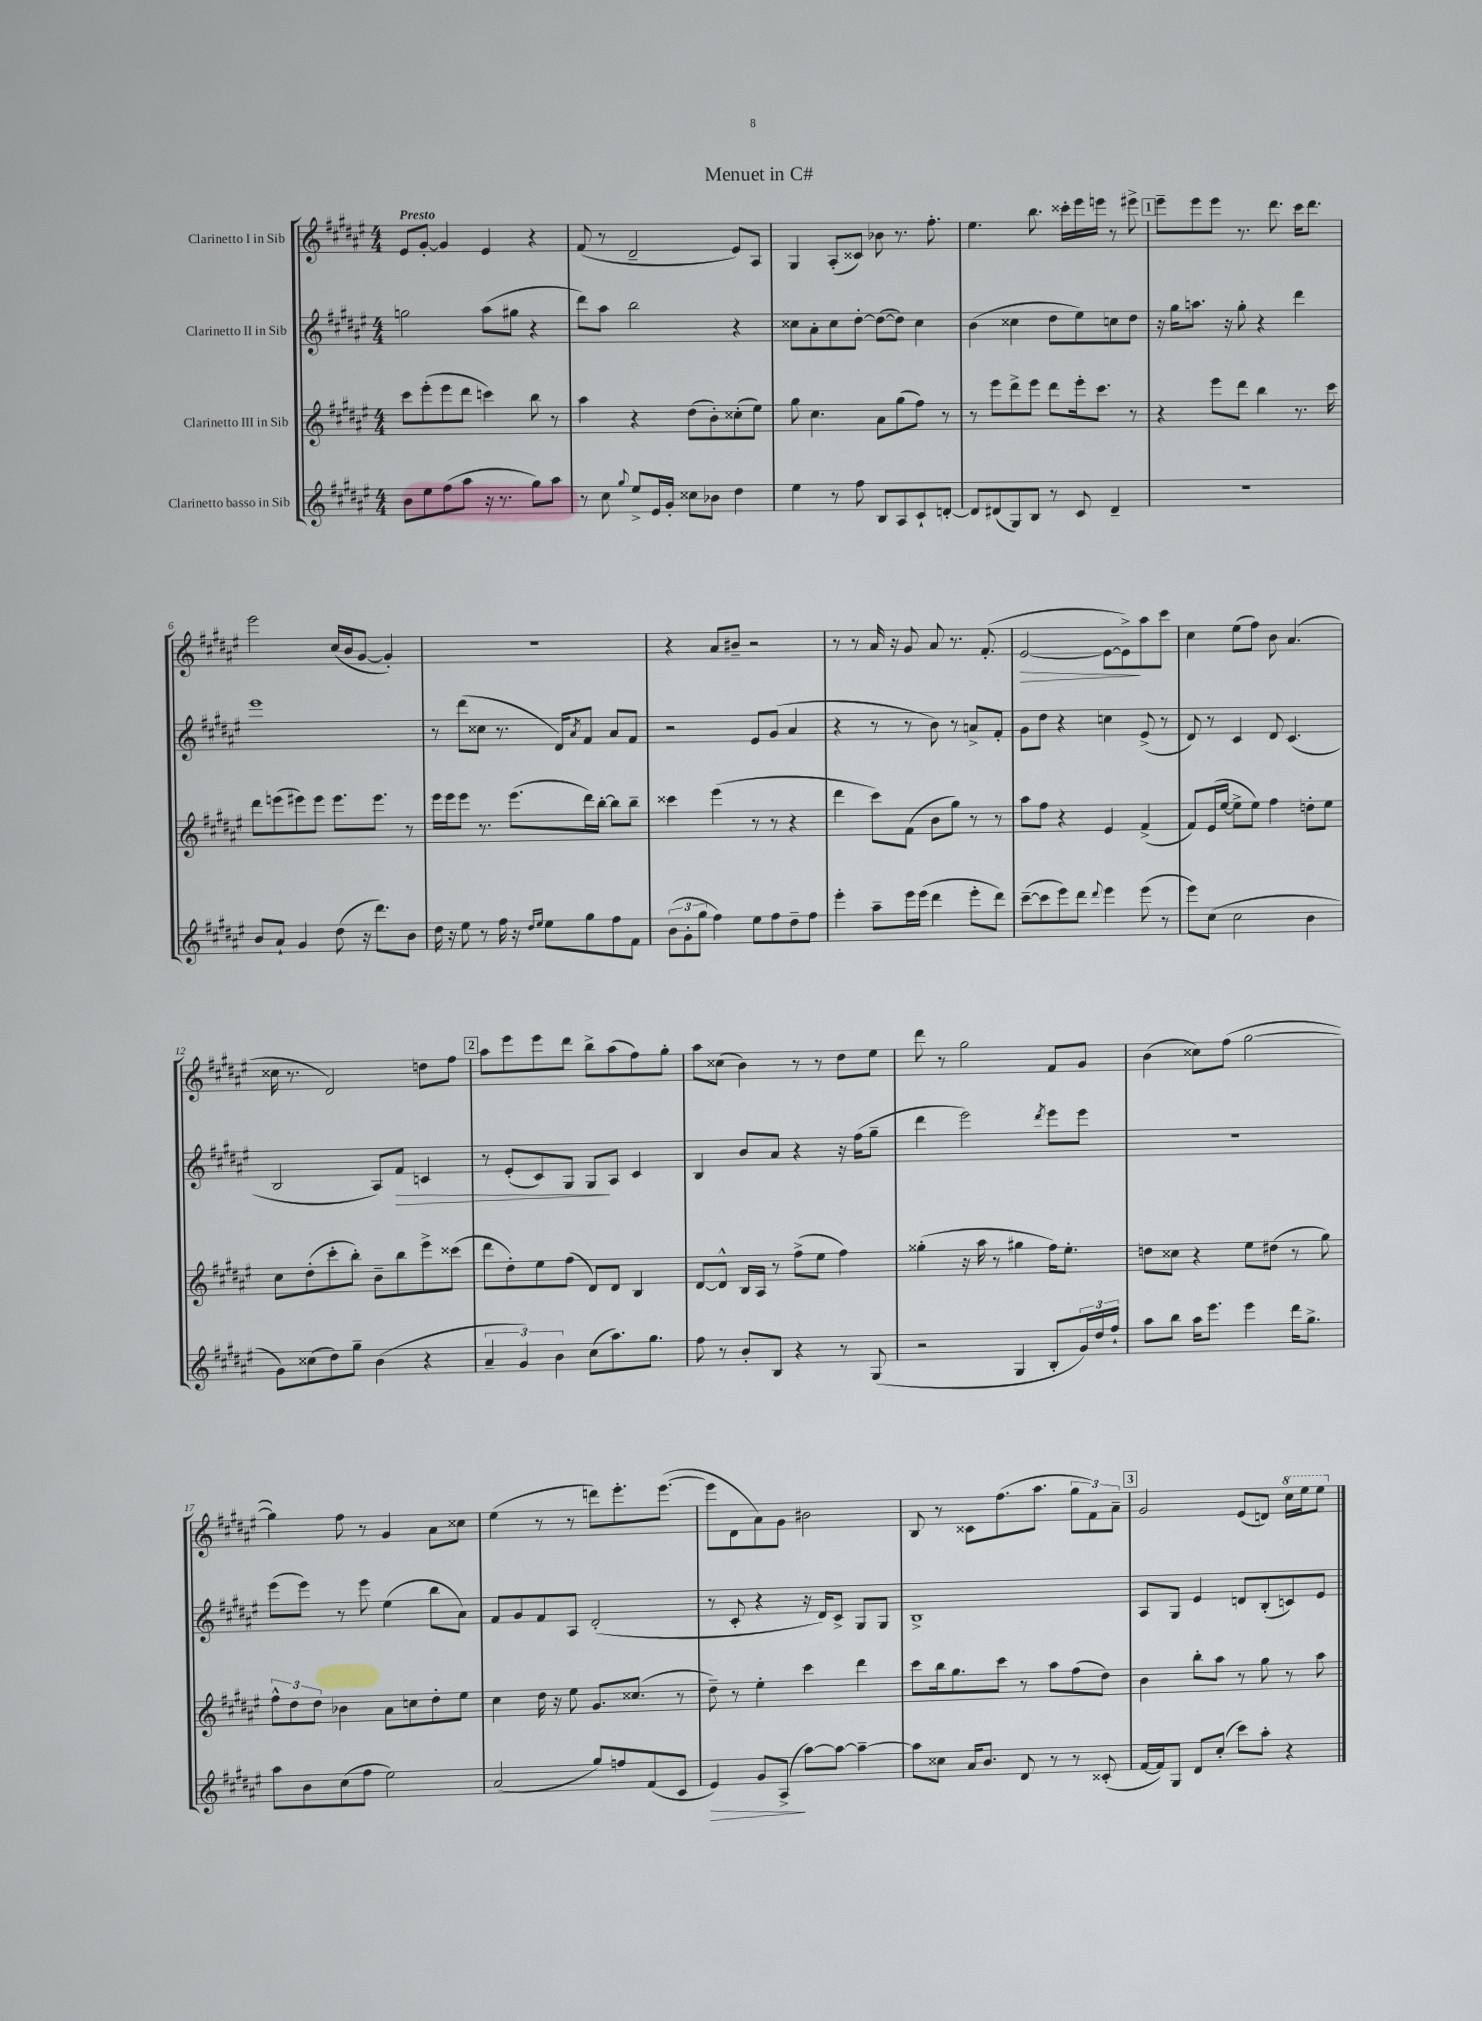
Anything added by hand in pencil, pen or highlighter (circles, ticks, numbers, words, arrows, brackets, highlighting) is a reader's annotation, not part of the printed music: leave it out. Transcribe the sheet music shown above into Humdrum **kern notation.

**kern	**kern	**kern	**kern
*staff4	*staff3	*staff2	*staff1
*clefG2	*clefG2	*clefG2	*clefG2
*k[f#c#g#d#a#e#]	*k[f#c#g#d#a#e#]	*k[f#c#g#d#a#e#]	*k[f#c#g#d#a#e#]
*M4/4	*M4/4	*M4/4	*M4/4
8b\L	8ccc#\L	2gg\	8e#/L
8ee#\	(8eee#'\	.	[8g#'/J
(8ff#\	8eee#\	.	4g#/]
8aa#\J	8ddd#\J	.	.
16r	4ccc\)	(8aa#\L	4e#/
8.r	.	.	.
.	.	8gg#\J	.
8gg#\L)	8bb\	4r	4r
8aa#\J	8r	.	.
=	=	=	=
8r	4aa#\	8ddd#\L)	(8f#/
8cc#\	.	8aa#\J	8r
8qqgg#/	.	.	.
8ee#^/L	4r	2bb\	2d#~/
16e#/L	.	.	.
16g#'/JJ	.	.	.
8cc##\L	(8dd#\L	.	.
8b-\J	8b'\)	.	.
4dd#\	(8cc##'\	4r	8e#/L)
.	8ee#\J)	.	8A#/J
=	=	=	=
4ee#\	8gg#\	8cc##\L	4G#/
.	4.cc#\	8a#'\	.
8r	.	8cc##\	(8A#'/L
8ff#\	.	[8dd#'\J	8c##/J)
8B/L	8a#\L	(8dd#\_L	8b-\
8A#/	(8gg#\	8dd#\]J)	8.r
8c#`/	8ff#\J)	4cc##\	.
.	.	.	8.ff#'\
[8d'/J	8r	.	.
=	=	=	=
8d/]L	8r	(4b\	4.ee#\
(8d#/	8eee#\L	.	.
8G#/)	8ddd#^\	4cc##\	.
8B/J	8eee#\J	.	8.bb\
8r	8ddd#\L	8dd#\L	.
.	.	.	16ccc##'\LL
8c#/	16eee#'\k	8ee#\)	16eee#\
.	8.ccc#\J	.	16eee\JJ
4d#~/	.	8cc\	8r
.	8r	8dd#\J	8eee#^\
=	=	=	=
1r	4r	16r	8eee#~\L
.	.	16gg#\LK	.
.	.	8.aa\J	8eee#\
.	8eee#\L	.	8eee#\J
.	.	16r	.
.	8ddd#\J	8gg#'\	8.r
.	4bb\	4r	.
.	.	.	8.ddd#\
.	8.r	4ddd#\	16ccc#\LK
.	.	.	8.ddd#\J
.	16ccc#\	.	.
=	=	=	=
8b/L	8ddd#\L	1eee#	2eee#\
8a#`/J	(8eee\	.	.
4g#/	8eee#\)	.	.
.	8eee#\J	.	.
(8dd#\	8.eee#\L	.	(16cc#/LL
.	.	.	16b/J
16r	.	.	[8g#/J
8.ddd#\L)	8.eee#\J	.	.
.	.	.	4g#'/])
8b\J	8r	.	.
=	=	=	=
16dd#\	16eee#\LL	8r	1r
16r	16eee#\J	.	.
8ee#\	8eee#\J	(8ddd#\L	.
8r	8.r	8cc##\J	.
16ff#\	.	8.r	.
16r	(8.eee#\L	.	.
16qqdd#/LL	.	.	.
16qqee#/JJ	.	.	.
8ee#\L	.	.	.
.	.	16d#/LK)	.
.	.	8qa#/	.
8gg#\	16ddd#\L)	8f#/J	.
.	[16bb'\JJ	.	.
8ff#\	8bb\]L	8a#/L	.
8f#\J	8bb~\J	8f#/J	.
=	=	=	=
(12b\L	4ccc##\	2r	4r
12g#'\	.	.	.
12gg#\J	.	.	.
4ff#\)	(4eee#\	.	8a#/L
.	.	.	8b#~/J
8ee#\L	8r	8e#/L	2r
8ff#\	8r	(8g#/J	.
8dd#~\	4r	4a#/	.
8ff#\J	.	.	.
=	=	=	=
4eee#'\	4ddd#\	4r	8r
.	.	.	8r
8aa#~\L	8ccc#\L)	8r	16a#/
.	.	.	16r
16eee#\L	(8f#\J	8r	8g#/
(16eee#\JJ	.	.	.
4ddd#\	8b\L	8b\)	8a#/
.	8gg#\J)	8r	8.r
8eee#'\L	8r	8a^/L	.
.	.	.	(8.f#'/
8ddd#\J)	8r	8f#'/J	.
=	=	=	=
([8ccc#~\L	8aa#\L	8g#\L	[2e#/
8ccc#\]	8ff#\J	8dd#\J	.
8eee#\)	4r	4r	.
8ddd#\J	.	.	.
8qqddd#/	.	.	.
4eee#\	4e#/	4cc\	8e#\_L
.	.	.	8e#^\])
(8eee#\	(4f#^/	(8e#^/	8aa#\
8r	.	8r	8ccc#\J
=	=	=	=
8eee#\L)	8f#/L)	8d#/)	4cc#\
(8cc#\J	(16e#/L	8r	.
.	[16ee#/JJ	.	.
2cc#\	8ee#^\]L	4c#/	(8ee#\L
.	8ee#\J)	.	8ff#\J)
.	4ff#\	8d#/	8b\
.	.	(4.c#/	(4.a#/
4b\	8dd'\L	.	.
.	8ee#\J	.	.
=	=	=	=
8g#\L)	8cc#\L	2B/	16cc##\
.	.	.	8.r
(8cc##\	(8dd#'\	.	.
8dd#\)	8ccc#'\	.	2d#/)
8gg#~\J	8bb'\J)	.	.
(4b\	8b~\L	8A#/L)	.
.	8bb\	8f#/J	.
4r	8eee#^\	4c/	8dd\L
.	(8ccc##\J	.	8ff#\J
=	=	=	=
6a#~/	8ddd#\L	8r	8aa#\L
.	8dd#'\)	(8e#'/L	8eee#\
6g#/)	.	.	.
.	8ee#\	8c#/)	8eee#\
6b\	.	.	.
.	(8ff#\J	8G#/J	8ddd#\J
(8cc#\L	8d#/L)	8G#/L	8bb^\L
8.aa#\)	8d#/J	8A#/J	(8aa#\
.	4B/	4c#/	8ff#\)
8.gg#\J	.	.	.
.	.	.	8gg#'\J
=	=	=	=
8ff#\	[8d#/L	4B/	8aa#\L
8r	8d#^^/]J	.	(8cc##\J
8b'/L	16B/LL	8b/L	4b\)
.	16A#/JJ	.	.
8B/J	8r	8a#/J	.
4r	(8ff#^\L	4r	8r
.	8ee#\J	.	8r
8r	4ff#\)	16r	8dd#\L
.	.	(16ff#\LK	.
(8G#/	.	8gg#~\J	8ee#\J
=	=	=	=
2r	(4gg##'\	4ddd#\	8ddd#\
.	.	.	8r
.	16r	2eee#\)	2gg#\
.	16aa#\	.	.
.	8r	.	.
4G#/	4gg#\	.	.
.	.	8qddd#/	.
8B'/L	16ff#\LK)	8eee#\L	8f#/L
.	8.ee#'\J	.	.
24g#/L)	.	8eee#\J	8g#/J
24dd#/	.	.	.
24ff#`/JJ	.	.	.
=	=	=	=
8aa#\L	8dd\L	1r	(4b\
8bb\J	8cc##\J	.	.
16aa#\LK	4r	.	8cc##\L)
8.eee#\J	.	.	.
.	.	.	(8ff#\J
4eee#\	8ee#\L	.	[2gg#\
.	(8dd#\J	.	.
16ddd#\LK	8r	.	.
8.gg#^\J	.	.	.
.	8gg#\)	.	.
=	=	=	=
8aa#\L	12ff#^^\L	(8eee#\L	4gg#\])
.	12dd#\	.	.
8b\	.	8eee#\J)	.
.	12dd#\J	.	.
(8cc#\	4b-\	8r	8ff#\
8ff#\J	.	8eee#\	8r
2ee#\)	8a#\L	(4ee#\	4g#/
.	8cc\	.	.
.	8dd#'\	8bb\L	8a#\L
.	8ee#\J	8a#\J)	8cc##\J
=	=	=	=
(2a#/	4cc#\	8f#/L	(4ee#\
.	.	8g#/	.
.	16dd#\	8f#/	8r
.	16r	.	.
.	8ee#\	8A#/J	8r
8gg#/L)	8.g#/L	(2d#'/	8ddd\L)
8ff/	.	.	8.eee#'\
.	(8.cc##/J	.	.
(8f#/	.	.	.
.	.	.	([8.eee#\J
8c#/J	8r	.	.
=	=	=	=
4e#/)	8dd#~\)	8r	8eee#\]L
.	8r	8c#'/	8d#\
8g#/L	4ee#'\	4r	8a#\)
(8A#^/J	.	.	8g#\J
[8aa#\L)	4ccc#\	16r	2b#\
.	.	16d#/LK)	.
8aa#\_J	.	8c#^/J	.
4aa#~\_	4ddd#\	8G#/L	.
.	.	8G#/J	.
=	=	=	=
8aa#\]L	8ccc#\L	1B^	8B/
8cc##\J	16bb\k	.	8r
.	8.gg#\	.	.
16a#/LK	.	.	8c##\L
8.b/J	.	.	.
.	8ccc#\J	.	(8.ff#\
8d#/	8r	.	.
.	.	.	8.aa#\J
8r	8aa#\L	.	.
8r	(8ff#\	.	12gg#\L
.	.	.	12f#\)
(8c##'/	8dd#\J)	.	.
.	.	.	12a#~\J
=	=	=	=
[16f#/LL	4b\	8A#/L	2g#/
16f#/]J)	.	.	.
8G#/J	.	8G#/J	.
8d#/L	8bb'\L	4e#/	.
(8cc#'/J	8aa#\J	.	.
8ccc#\L)	8r	8d/L	(8e#/L
8aa#'\J	8gg#\	(8B'/	8d/J)
4r	8r	8c/)	16ccc#\LL
.	.	.	16eee#\J
.	8aa#\	8e#/J	8eee#\J
==	==	==	==
*-	*-	*-	*-
